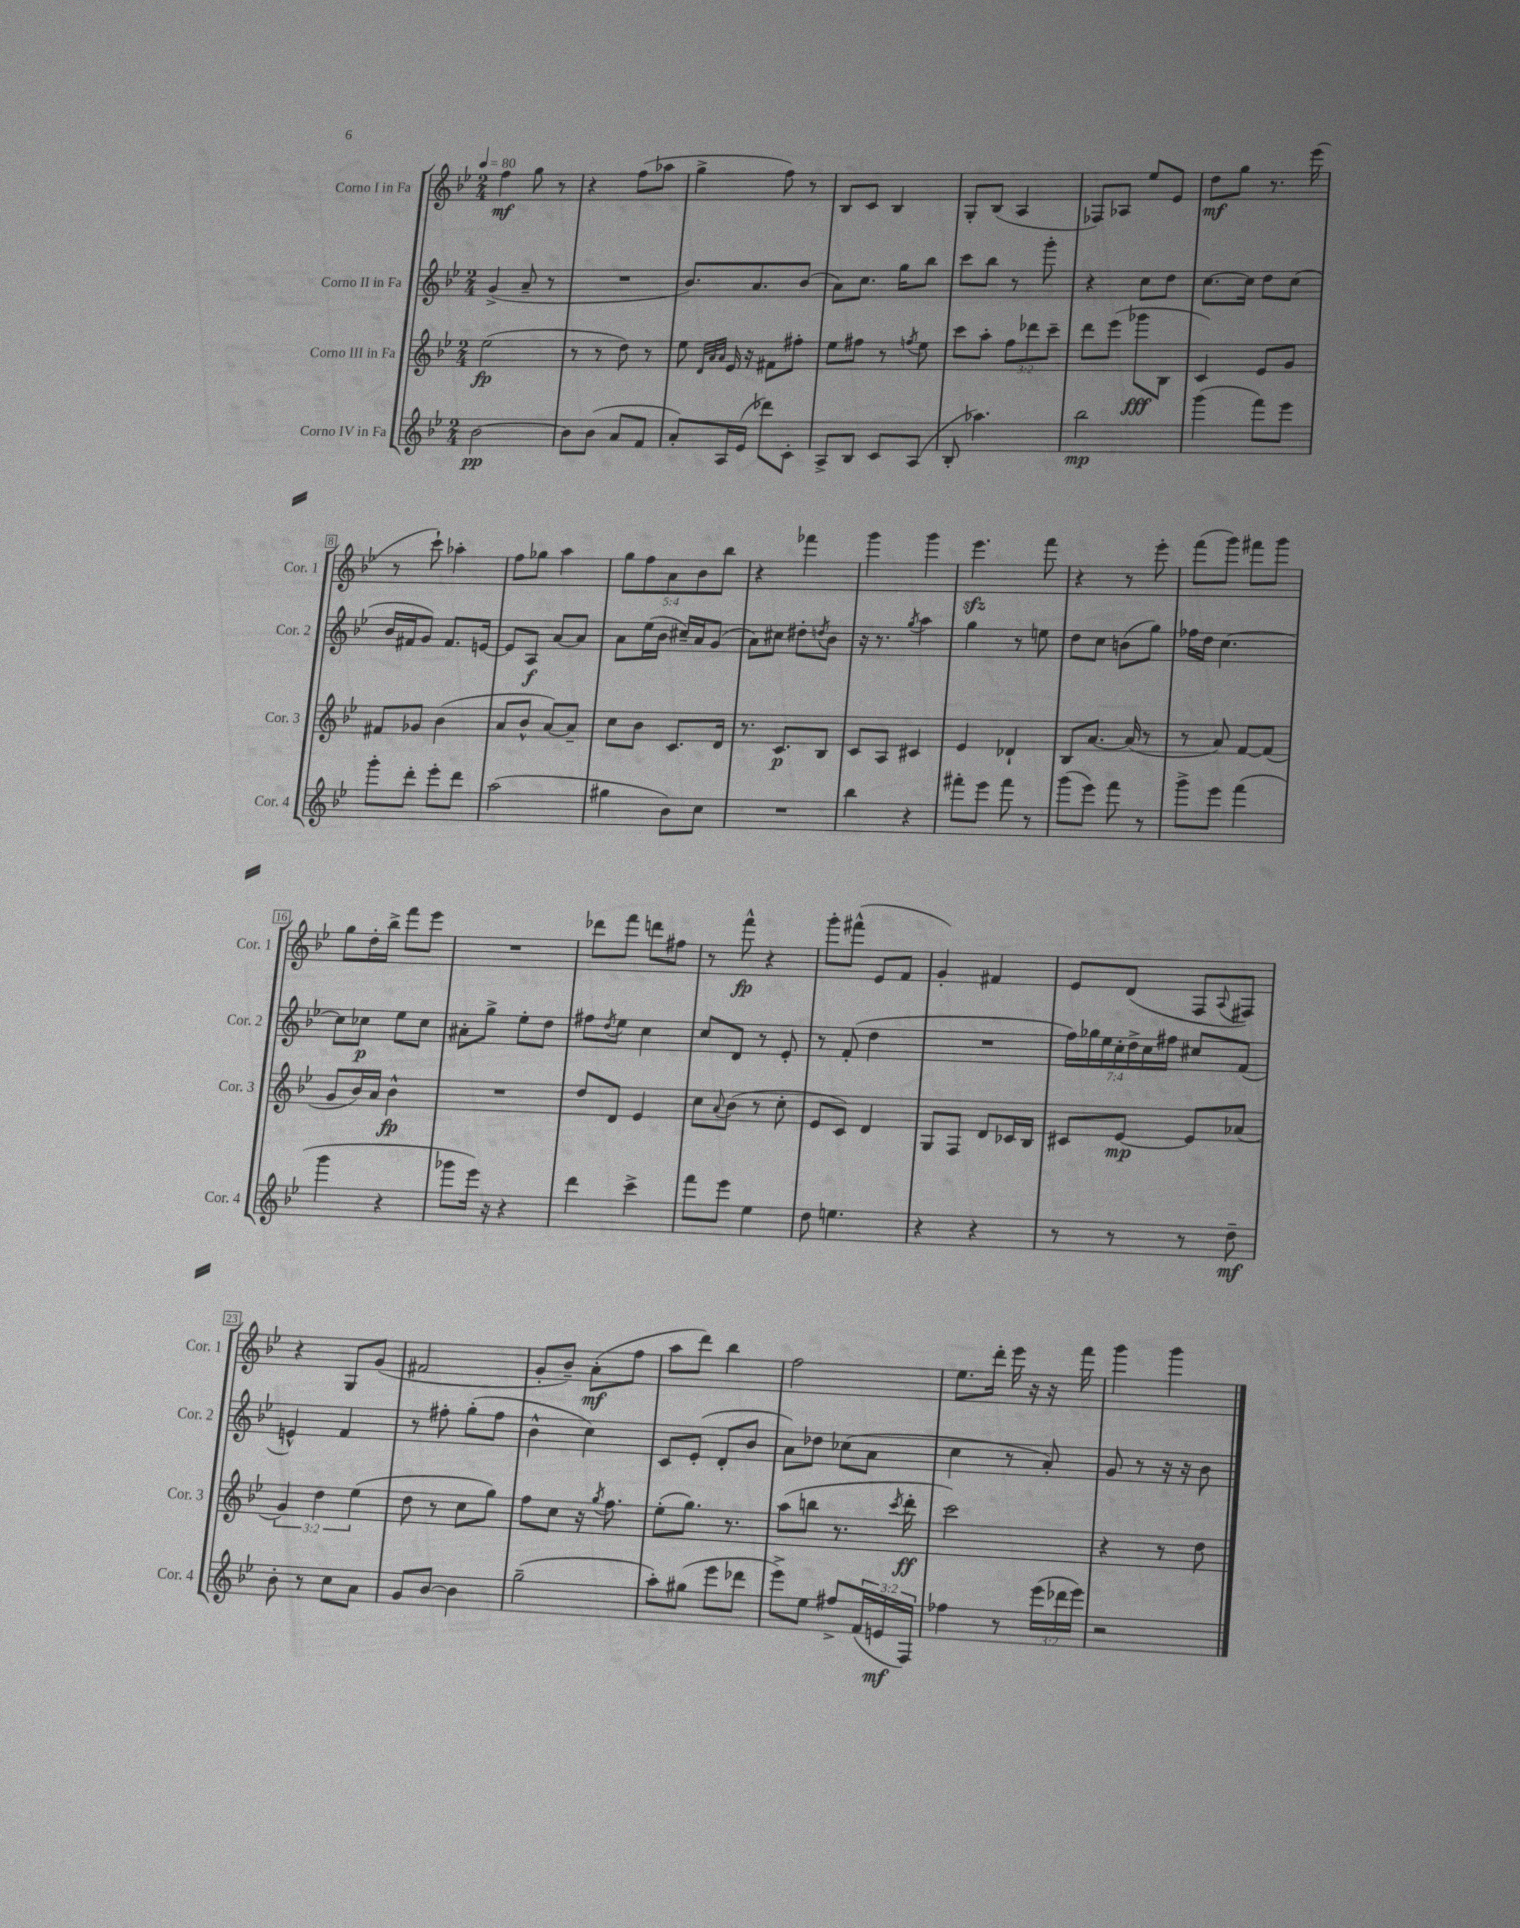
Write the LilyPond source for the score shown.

<<
\new StaffGroup <<
\new Staff = "s0" \with { instrumentName = "Corno I in Fa" shortInstrumentName = "Cor. 1" } {
    \clef treble \key bes \major \numericTimeSignature \time 2/4 \override Staff.TupletNumber.text = #tuplet-number::calc-fraction-text \tempo 4 = 80
    f''4\mf g''8 r8 |
    r4 f''8( aes''8 |
    g''4-> f''8) r8 |
    bes8 c'8 bes4 |
    g8-. bes8( a4 |
    fes8) aes8 ees''8 ees'8 |
    d''8\mf g''8 r8. ees'''16( |
    r8 c'''8-!) aes''4-. |
    f''8 ges''8 a''4 |
    \tuplet 5/4 { g''8 f''8 a'8 bes'8 bes''8 } |
    r4 fes'''4 |
    g'''4 g'''4 |
    ees'''4.\sfz f'''8 |
    r4 r8 ees'''8-. |
    f'''8( g'''8) fis'''8 g'''8 |
    g''8 d''16-. bes''16-> f'''8 ees'''8 |
    R2 |
    des'''8 f'''8 d'''8 fis''8 |
    r8 f'''8-^\fp r4 |
    g'''8-. fis'''8-^( ees'8 f'8 |
    g'4-.) fis'4 |
    ees'8 d'8( f8 \appoggiatura { a8 } fis8) |
    r4 g8 g'8( |
    fis'2 |
    g'8-. bes'8--) a'8-.\mf( f''8 |
    a''8 d'''8) bes''4 |
    f''2 |
    ees''8. d'''16-. ees'''16 r16 r16 f'''16 |
    g'''4 g'''4 \bar "|." |
}
\new Staff = "s1" \with { instrumentName = "Corno II in Fa" shortInstrumentName = "Cor. 2" } {
    \clef treble \key bes \major \numericTimeSignature \time 2/4 \override Staff.TupletNumber.text = #tuplet-number::calc-fraction-text
    g'4->( a'8-- r8 |
    R2 |
    bes'8.) a'8. bes'8( |
    a'8) c''8. g''16 bes''8 |
    c'''8 bes''8 r8 g'''8-. |
    r4 c''8 d''8 |
    c''8.~ c''16 d''8 c''8( |
    bes'16 fis'16 g'8) fis'8. e'16~ |
    e'8 a8\f a'8~ a'8 |
    a'8 ees''16( bes'16 cis''16--) a'16 g'8( |
    a'8) cis''8 dis''8-. \acciaccatura { d''8 } bes'8 |
    r16 r8. \acciaccatura { g''8 } a''4 |
    g''4 r8 e''8 |
    d''8 c''8 b'8( g''8) |
    fes''16 d''16 c''4.~ |
    c''8 ces''8\p ees''8 ces''8 |
    ais'8-. g''8-> ees''8-. d''8 |
    fis''8 \acciaccatura { d''8 } ees''8 c''4 |
    c''8 d'8 r8 ees'8-. |
    r8 f'8-.( d''4 |
    R2 |
    \tuplet 7/4 { f''16) ges''16 ees''16 c''16-. d''16-> c''16 fis''16 } cis''8 f'8( |
    e'4-^) f'4 |
    r8 fis''8-. g''8-.( fis''8 |
    bes'4-^ c''4) |
    c'8 ees'8-.( d'8-. bes'8 |
    a'8) des''8 ces''8( a'8 |
    c''4 r8 a'8-.) |
    g'8 r8 r16 r16 bes'8 \bar "|." |
}
\new Staff = "s2" \with { instrumentName = "Corno III in Fa" shortInstrumentName = "Cor. 3" } {
    \clef treble \key bes \major \numericTimeSignature \time 2/4 \override Staff.TupletNumber.text = #tuplet-number::calc-fraction-text
    ees''2\fp( |
    r8 r8 d''8) r8 |
    ees''8 \grace { d'32 a'32 a'32 } ees'16 r16 fis'8 fis''8-. |
    ees''8 fis''8 r8 \acciaccatura { f''8 } ees''8 |
    c'''8 a''8-. \tuplet 3/2 { f''8 des'''8 c'''8-- } |
    d'''8 ees'''8( ges'''8\fff bes8 |
    c'4) ees'8 g'8 |
    fis'8 ges'8 bes'4( |
    a'8 bes'8-^ a'8~) a'8-- |
    c''8 bes'8 c'8. d'16 |
    r8. c'8.\p bes8 |
    c'8 a8 cis'4 |
    ees'4 des'4-! |
    bes8 a'8.~ a'16( r8 |
    r8 a'8) f'8~ f'8( |
    g'8 bes'16) a'16 bes'4-^\fp |
    R2 |
    d''8 d'8 ees'4 |
    c''8 \appoggiatura { a'8 } bes'8( r8 c''8-. |
    ees'8 c'8) d'4 |
    g8 f8 d'8 ces'16 bes16 |
    cis'8 ees'8~\mp ees'8 aes'8( |
    \tuplet 3/2 { g'4) d''4 ees''4( } |
    d''8 r8 c''8 g''8) |
    f''8 c''8 r16 \acciaccatura { g''8 } f''8. |
    ees''8-.( g''8.) r8. |
    a''8( b''8 r8. \acciaccatura { c'''8 } d'''16-.\ff |
    c'''2) |
    r4 r8 d''8 \bar "|." |
}
\new Staff = "s3" \with { instrumentName = "Corno IV in Fa" shortInstrumentName = "Cor. 4" } {
    \clef treble \key bes \major \numericTimeSignature \time 2/4 \override Staff.TupletNumber.text = #tuplet-number::calc-fraction-text
    bes'2~\pp |
    bes'8 bes'8( a'8 f'8 |
    a'8-.) a16 ees'16( des'''8) c'8-. |
    a8-> bes8 c'8 a8( |
    bes8-. aes''4.) |
    bes''2\mp |
    g'''4( f'''8) ees'''8 |
    g'''8-. d'''8-. ees'''8-. d'''8 |
    a''2( |
    gis''4 bes'8) c''8 |
    R2 |
    bes''4 r4 |
    fis'''8-. ees'''8 fis'''8 r8 |
    g'''8( ees'''8) f'''8 r8 |
    g'''8-> ees'''8 f'''4( |
    g'''4 r4 |
    ges'''8 ees'''16) r16 r4 |
    d'''4 c'''4-> |
    f'''8 ees'''8 ees''4 |
    d''8 e''4. |
    r4 r4 |
    r8 r8 r8 d''8--\mf |
    bes'8-. r8 c''8 a'8 |
    g'8 bes'8~ bes'4 |
    g''2--( |
    a''8-.) gis''8( ees'''8 des'''8 |
    ees'''8->) ees''8 fis''8-> \tuplet 3/2 { f'16( e'16\mf f16) } |
    fes''4 r8 \tuplet 3/2 { ees'''16( des'''16 ees'''16) } |
    r2 \bar "|." |
}
>>
>>
\layout { \context { \Score \override BarNumber.stencil = #(make-stencil-boxer 0.1 0.3 ly:text-interface::print) } }
